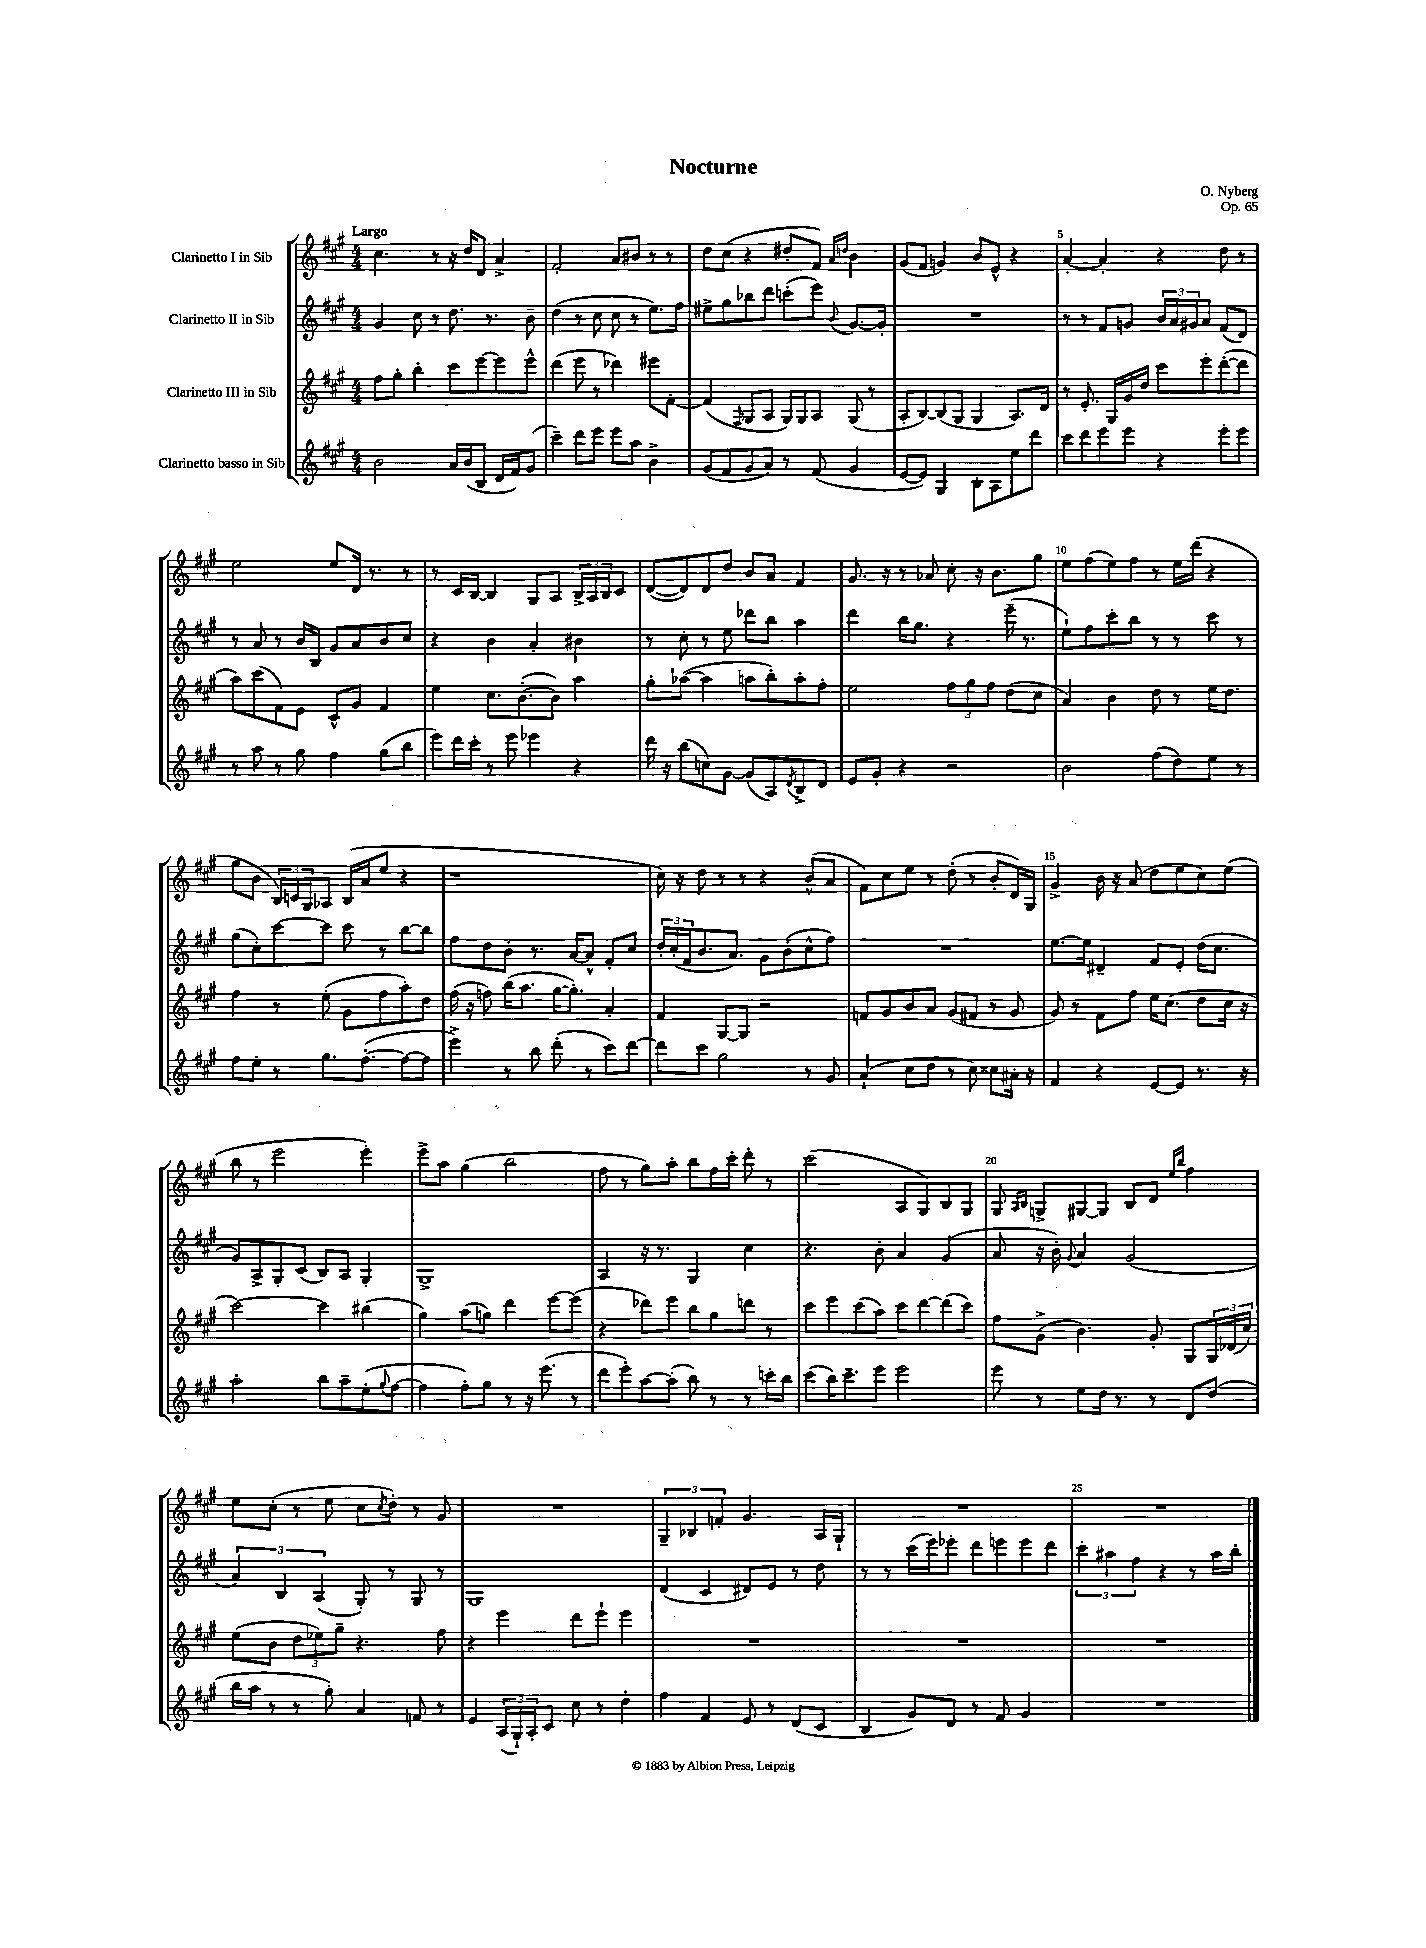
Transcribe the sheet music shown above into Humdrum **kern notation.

**kern	**kern	**kern	**kern
*staff4	*staff3	*staff2	*staff1
*clefG2	*clefG2	*clefG2	*clefG2
*k[f#c#g#]	*k[f#c#g#]	*k[f#c#g#]	*k[f#c#g#]
*M4/4	*M4/4	*M4/4	*M4/4
2b\	8ff#\L	4g#/	4.cc#\
.	8gg#'\J	.	.
.	4bb'\	8cc#\	.
.	.	8r	8r
16a/LL	8ccc#\L	8.dd\	16r
(16b/J	.	.	16dd/LK
8B/J	[8eee\	.	8d/J
.	.	8.r	.
16d/LL	8eee\]	.	4a^/
16f#/J)	.	.	.
(8g#/J	8eee^^\J	8b~\	.
=	=	=	=
4ccc#~\)	(4ddd\	(4dd\	2f#'/
8ddd\L	8eee\	8r	.
8eee\J	8r	8cc#\	.
8eee\L	4ddd-\)	8cc#\	8a/L
8aa\J	.	8r	8b#/J
4b^\	8eee#\L	8.ee\L)	8r
.	[8f#'\J	.	8r
.	.	16ff#\Jk	.
=	=	=	=
(8g#/L	(4f#/]	8ee#^\L	8dd\L
8f#/	.	8gg#\	(8cc#\J
.	16qqF#/	.	.
8g#/	8G#/L	8bb-\	4r
8a/J)	8A/J	8ddd\J	.
8r	16G#/LL)	(8ccc'\L	8dd#'/L
.	16G#/J	.	.
(8f#/	8A/J	8eee\J)	8f#/J)
.	.	.	16qqa/LL
.	.	8qqb/	16qqdd/JJ
4g#/	(8G#/	[8.g#/L	4b\
.	8r	.	.
.	.	16g#'/]Jk	.
=	=	=	=
[8e/L	8A'/L	1r	(8g#/L
8e/]J)	[8B/)	.	8f#/J
4G#/	(8B/]	.	4g/)
.	8G#/J	.	.
8B'\L	4G#/	.	8b/L
8A\	.	.	8e^^/J
8ee\	8.A/L)	.	4r
8ddd\J	.	.	.
.	16d/Jk	.	.
=	=	=	=
8ccc#\L	8r	8r	[4a'/
8ddd\	8.e'/	8r	.
8eee\	.	8f#/L	4a'/]
.	16G#/LL	.	.
8eee\J	16g#/	8g/J	.
.	16dd/JJ	.	.
4r	8ccc#\L	24b/LL	4r
.	.	24a/	.
.	.	24g#/J	.
.	8eee'\	8a/J	.
8eee'\L	([8ddd'\	(8f#/L	8dd\
8eee\J	8ddd\]J	8d/J)	8r
=	=	=	=
8r	8aa\L)	8r	2ee\
8aa\	(8ccc#\	8a/	.
8r	8f#\)	8r	.
8gg#\	8e\J	16b/LL	.
.	.	16B/JJ	.
4ff#\	8c#^^/L	8g#/L	8ee/L
.	8g#/J	8a/	16d/Jk
.	.	.	8.r
(8gg#\L	4f#/	8b/	.
8bb\J	.	8cc#/J	8r
=	=	=	=
8eee\L)	4ee\	4r	8r
16ddd\L	.	.	16c#/LL
16ccc#'\JJ	.	.	[16B/JJ
8r	8.cc#\L	4b\	4B/]
8eee\	.	.	.
.	([8.b'\	.	.
4eee-\	.	4a'/	8G#/L
.	8b\]J)	.	8A/J
4r	4aa\	4b#\	24B^/LL
.	.	.	24A/
.	.	.	24B/J
.	.	.	8c#/J
=	=	=	=
16ddd\	8gg#'\L	8r	([8d/L
16r	.	.	.
(8bb\L	([8aa-\J	8cc#'\	8d/])
8cc\)	4aa-\]	8r	8d/
[8g#\J	.	8ee\	8dd/J
(8g#/]L	8aa\L	8ddd-\L	8b/L
8A/)	8bb'\)	8bb\J	8a/J
8qd/	.	.	.
8B^/	8aa'\	4aa\	4f#/
8d/J	8ff#'\J	.	.
=	=	=	=
8e/L	2ee\	4ddd\	8.g#/
8g#'/J	.	.	.
.	.	.	16r
4r	.	16bb\LK	8r
.	.	8.gg#\J	.
.	.	.	8a-/
2r	12ff#\L	4r	8cc#'\
.	12gg#\	.	.
.	.	.	16r
.	12ff#\J	.	.
.	.	.	8.b\L
.	(8dd\L	(16eee~\	.
.	.	8.r	.
.	8cc#\J	.	8gg#\J
=	=	=	=
2b\	4a/)	8ee`\L)	8ee\L
.	.	8ff#\	(8ff#\
.	4b\	8ccc#'\	8ee\)
.	.	8bb\J	8ff#\J
(8ff#\L	8dd\	8r	8r
8dd\)	8r	8r	16ee\LL
.	.	.	(16ddd\JJ
8ee\J	16ee\LK	8ccc#\	4r
.	8.dd\J	.	.
8r	.	8r	.
=	=	=	=
8ff#\L	4ff#\	(8gg#\L	8gg#\L
8ee'\J	.	8cc#'\)	8b\J
8r	8r	[8ccc#\	24B/LL)
.	.	.	24c/
.	.	.	24G#/J
8.gg#\L	(8ee'\	8ccc#\]J	8A-/J
.	8g#\L	8ccc#\	(16B/LL
([8.ff#'\J	.	.	16a/J
.	8ff#\	8r	8ee/J
8ff#\_L	8aa'\)	[8bb\L	4r
8ff#\]J	8dd\J	8bb\]J	.
=	=	=	=
4eee^\)	(16ff#\	8ff#\L	1r
.	16r	.	.
.	8ff\)	8dd\	.
8r	(16bb\LK	8b'\J	.
.	8.aa\J	.	.
8bb\	.	8.r	.
(8ddd'\	[16gg#\LK	.	.
.	8.gg#'\]J)	[16a/LK	.
8r	.	8a^^/]J	.
8ccc#\L)	4a'/	8f#'/L	.
[8ddd\J	.	8cc#/J	.
=	=	=	=
8ddd\]L	4f#/	24dd'/LL	16cc#\)
.	.	(24cc#'/	.
.	.	.	16r
.	.	24f#/J	.
8ccc#\J	.	8.b/	8dd\
2gg#\	[8G#/L	.	8r
.	.	8.a/J)	.
.	8G#/]J	.	8r
.	2r	8g#\L	4r
.	.	(8b'\	.
8r	.	8cc#^^\	(8b^^/L
8g#/	.	8ff#\J)	8a/J
=	=	=	=
(4a`/	8f/L	1r	8f#\L)
.	8g#/	.	8cc#\
8cc#\L	8b/	.	8ee\J
8dd\J	8a/J	.	8r
8r	(8g#/L	.	(8dd'\
8cc#\)	8f#/J	.	8r
8cc##\L	8r	.	8b'/L
16a#'\Jk	8g#/	.	16d/L)
16r	.	.	16G#/JJ
=	=	=	=
4f#/	8g#/)	[8.ee\L	4g#^/
.	8r	.	.
.	.	16ee\]Jk	.
4r	8f#\L	4d#~/	16b\
.	.	.	16r
.	8ff#\J	.	(8a/
[8e/L	16ee\LK	8f#/L	8dd\L
.	(8.cc#\J	.	.
8e/]J	.	8e'/J	8ee\
8.r	8dd\L	(16dd\LK	8cc#\)
.	.	8.cc#\J	.
.	16cc#\Jk	.	(8ee\J
16r	16r	.	.
=	=	=	=
2aa'\	[2ccc#\)	8g#/L)	8bb\
.	.	8A^/	8r
.	.	8G#'/	2eee\
.	.	(8c#/J	.
8bb\L	4ccc#\]	8B/L)	.
8aa~\	.	8A/J	.
(8ee'\	(4bb#\	4G#'/	4eee'\)
8qqgg#/	.	.	.
[8ff#\J	.	.	.
=	=	=	=
4ff#\]	4gg#\)	1G#^	8eee^\L
.	.	.	8aa\J
8ff#'\L)	(8aa\L	.	(4gg#\
8gg#\J	8gg\J)	.	.
8r	4ddd\	.	2bb\
16r	.	.	.
(8.eee\	.	.	.
.	[8eee\L	.	.
8r	(8eee\]J	.	.
=	=	=	=
8ddd\L	4r	4A/	8ff#\
8eee'\)	.	.	8r
[8aa\	8ddd-\L)	16r	8gg#\L)
.	.	8.r	.
(8aa'\]J	8eee\J	.	8aa'\J
8bb\)	8bb\L	4G#/	8bb\L
8r	8gg#\	.	16ff#\L
.	.	.	16ccc#'\JJ
8r	8ddd\J	4cc#\	8ddd'\
16ccc'\LL	8r	.	8r
16bb\JJ	.	.	.
=	=	=	=
(8ccc#\L	8ccc#\L	4.r	(2ccc#\
16bb\K)	8eee\	.	.
8.ccc#~\	.	.	.
.	(8ccc#\	.	.
8eee\J	8aa\J)	8b'\	.
2eee\	8ccc#\L	4a/	8A/L
.	[8ddd\	.	8G#/)
.	(8ddd\]	(4g#/	8B/
.	8ccc#\J)	.	8G#/J
=	=	=	=
8eee\	8ff#\L	8a/	8G#/
.	.	.	16qqA/LL
.	.	.	16qqB/JJ
8r	(8g#^\J	16r	8G^/L
.	.	16b'\)	.
.	.	8qqg#/	.
8ee\L	4.b\)	4a/	[8G#/
16dd\Jk	.	.	8G#/]J
8.r	.	.	.
.	.	(2g#/	8B/L
8r	8g#'/	.	8d/J
.	.	.	16qqee/LL
.	.	.	16qqbb/JJ
8d/L	8G#/L	.	4ff#\
(8dd/J	24G#/L	.	.
.	(24d-/	.	.
.	24cc#/JJ)	.	.
=	=	=	=
16bb\LL	(8ee\L	6a/)	8ee\L
16aa\JJ	.	.	.
8r	8b\J	.	(8cc#'\J
.	.	6B/	.
8r	12dd\L	.	8r
.	12ee-\)	(6A/	.
8gg#'\)	.	.	8ee\
.	12gg#~\J	.	.
4a/	4.r	8G#'/)	8cc#\L
.	.	.	8qcc#/
.	.	8r	8dd'\J)
8f/	.	8G#/	8r
8r	8ff#\	8r	8g#/
=	=	=	=
4e/	4r	1G#	1r
(24A/LL	4eee\	.	.
24G#`/)	.	.	.
24A'/J	.	.	.
8c#/J	.	.	.
8cc#\	8ddd\L	.	.
8r	8eee`\J	.	.
4dd'\	4eee\	.	.
=	=	=	=
4ff#\	1r	(4d/	6G#~/
.	.	.	6B-/
4f#/	.	4c#/	.
.	.	.	6f'/
8e/	.	8d#/L)	4.g#/
8r	.	8e/J	.
(8d/L	.	8r	.
8c#/J	.	8dd\	16A/LL
.	.	.	16G#`/JJ
=	=	=	=
4B/	1r	8r	1r
.	.	8r	.
8g#/L)	.	(16ccc#\LL	.
.	.	16eee\J)	.
8d/J	.	8eee-'\J	.
8r	.	8ddd\L	.
8f#/	.	8eee\	.
4g#/	.	8eee\	.
.	.	8ddd\J	.
=	=	=	=
1r	1r	6ccc#'\	1r
.	.	6aa#\	.
.	.	6ff#\	.
.	.	4r	.
.	.	8r	.
.	.	16aa#\LL	.
.	.	16bb'\JJ	.
==	==	==	==
*-	*-	*-	*-
